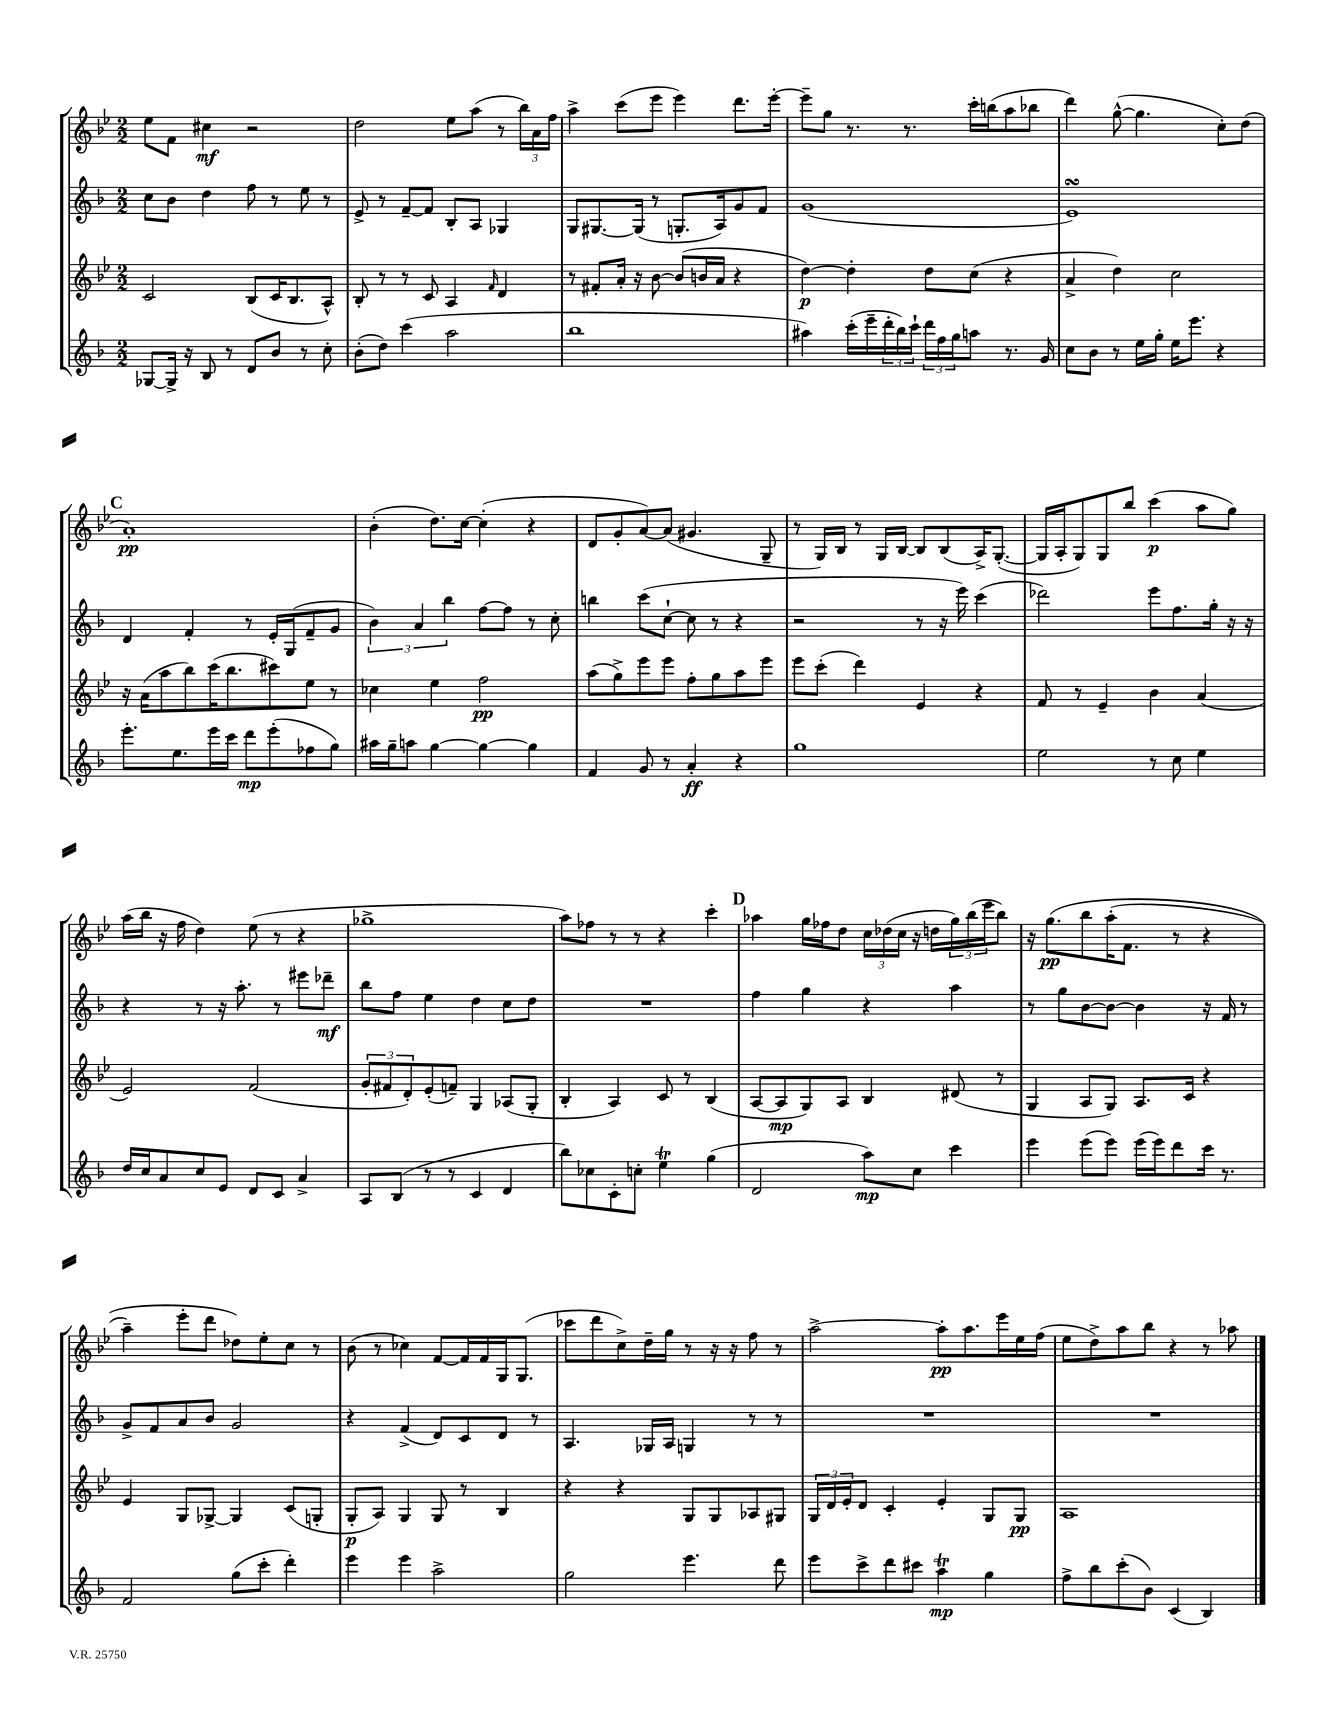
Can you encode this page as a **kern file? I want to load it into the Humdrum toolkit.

**kern	**dynam	**kern	**dynam	**kern	**dynam	**kern	**dynam
*part4	*part4	*part3	*part3	*part2	*part2	*part1	*part1
*staff4	*staff4	*staff3	*staff3	*staff2	*staff2	*staff1	*staff1
*clefG2	*	*clefG2	*	*clefG2	*	*clefG2	*
*k[b-]	*	*k[b-e-]	*	*k[b-]	*	*k[b-e-]	*
*M2/2	*	*M2/2	*	*M2/2	*	*M2/2	*
=15	=15	=15	=15	=15	=15	=15	=15
[8G-X/L	.	2c/	.	8cc\L	.	8ee-\L	.
16G-^/Jk]	.	.	.	8b-\J	.	8f\J	.
16r	.	.	.	.	.	.	.
8B-/	.	.	.	4dd\	.	4cc#X\	mf
8r	.	.	.	.	.	.	.
8d/L	.	(8B-/L	.	8ff\	.	2r	.
8b-/J	.	16c/K	.	8r	.	.	.
.	.	8.B-/	.	.	.	.	.
8r	.	.	.	8ee\	.	.	.
8cc'\	.	8A^^/J)	.	8r	.	.	.
=16	=16	=16	=16	=16	=16	=16	=16
(8b-'\L	.	8B-'/	.	8e^/	.	2dd\	.
8dd\J)	.	8r	.	8r	.	.	.
(4ccc\	.	8r	.	[8f~/L	.	.	.
.	.	8c/	.	8f/J]	.	.	.
2aa\	.	4A/	.	8B-'/L	.	8ee-\L	.
.	.	.	.	8A/J	.	(8aa\J	.
.	.	16qqf/	.	.	.	.	.
.	.	4d/	.	4G-X/	.	8r	.
.	.	.	.	.	.	24bb-\LL)	.
.	.	.	.	.	.	24a\	.
.	.	.	.	.	.	24ff\JJ	.
=17	=17	=17	=17	=17	=17	=17	=17
1bb-	.	8r	.	8G/L	.	4aa^\	.
.	.	8f#X'/L	.	[8.G#X/	.	.	.
.	.	16a'/Jk	.	.	.	(8ccc\L	.
.	.	16r	.	(16G#/Jk]	.	.	.
.	.	[8b-\	.	8r	.	8eee-\J	.
.	.	(8b-/L]	.	8.Gn'/L	.	4eee-\)	.
.	.	16bn/L	.	.	.	.	.
.	.	16a/JJ	.	16A/k)	.	.	.
.	.	4r	.	8g/	.	8.ddd\L	.
.	.	.	.	8f/J	.	.	.
.	.	.	.	.	.	[16eee-'\Jk	.
=18	=18	=18	=18	=18	=18	=18	=18
4aa#X\)	.	[4dd\)	p	(1g	.	8eee-~\L]	.
.	.	.	.	.	.	8gg\J	.
(16ccc'\LL	.	4dd'\]	.	.	.	8.r	.
16eee~\	.	.	.	.	.	.	.
24ddd'\	.	.	.	.	.	.	.
24bb-\)	.	.	.	.	.	.	.
.	.	.	.	.	.	8.r	.
24ccc`\JJ	.	.	.	.	.	.	.
24ddd\LL	.	8dd\L	.	.	.	.	.
24ff\	.	.	.	.	.	.	.
24gg\J	.	.	.	.	.	.	.
8aan\J	.	(8cc\J	.	.	.	16ccc'\LL	.
.	.	.	.	.	.	(16bbn\J	.
8.r	.	4r	.	.	.	8aa\	.
.	.	.	.	.	.	8bb-X\J	.
16g/	.	.	.	.	.	.	.
=19	=19	=19	=19	=19	=19	=19	=19
8cc\L	.	4a^/	.	1esSsS)	.	4ddd\)	.
8b-\J	.	.	.	.	.	.	.
8r	.	4dd\)	.	.	.	([8gg^^\	.
16ee\LL	.	.	.	.	.	4.gg\]	.
16gg'\JJ	.	.	.	.	.	.	.
16ee\KL	.	2cc\	.	.	.	.	.
8.eee\J	.	.	.	.	.	.	.
4r	.	.	.	.	.	8cc'\L)	.
.	.	.	.	.	.	(8dd\J	.
!!LO:LB:g=z
!!LO:REH:place=s1:t=C
=20	=20	=20	=20	=20	=20	=20	=20
8.eee'\L	.	16r	.	4d/	.	1a')	pp
.	.	(16a\KL	.	.	.	.	.
.	.	8aa\	.	.	.	.	.
8.ee\	.	.	.	.	.	.	.
.	.	8bb-\)	.	4f'/	.	.	.
16eee\L	.	(16ccc\K	.	.	.	.	.
16ccc\JJ	.	8.bb-\	.	.	.	.	.
8ddd\L	mp	.	.	8r	.	.	.
(8eee'\	.	8ccc#X\)	.	16e'/LL	.	.	.
.	.	.	.	(16G/J	.	.	.
8ff-X\	.	8ee-\J	.	8f~/	.	.	.
8gg\J)	.	8r	.	8g/J	.	.	.
=21	=21	=21	=21	=21	=21	=21	=21
16aa#X\LL	.	4cc-X\	.	6b-\)	.	(4b-'\	.
16gg~\J	.	.	.	.	.	.	.
8aan\J	.	.	.	.	.	.	.
.	.	.	.	6a/	.	.	.
[4gg\	.	4ee-\	.	.	.	8.dd\L)	.
.	.	.	.	6bb-\	.	.	.
.	.	.	.	.	.	[16cc\Jk	.
4gg\_	.	2ff\	pp	[8ff\L	.	(4cc'\]	.
.	.	.	.	8ff\J]	.	.	.
4gg\]	.	.	.	8r	.	4r	.
.	.	.	.	8cc'\	.	.	.
=22	=22	=22	=22	=22	=22	=22	=22
4f/	.	(8aa\L	.	4bbn\	.	8d/L	.
.	.	8gg^\)	.	.	.	8g'/	.
8g/	.	8eee-\	.	(8ccc\L	.	[8a/)	.
8r	.	8eee-\J	.	[8cc`\J	.	(8a/J]	.
4a'/	ff	8ff'\L	.	8cc\]	.	4.g#X/	.
.	.	8gg\	.	8r	.	.	.
4r	.	8aa\	.	4r	.	.	.
.	.	8eee-\J	.	.	.	8G~/	.
=23	=23	=23	=23	=23	=23	=23	=23
1gg	.	8eee-\L	.	2r	.	8r	.
.	.	(8ccc'\J	.	.	.	16G/LL)	.
.	.	.	.	.	.	16B-/JJ	.
.	.	4ddd\)	.	.	.	8r	.
.	.	.	.	.	.	16G/LL	.
.	.	.	.	.	.	[16B-/JJ	.
.	.	4e-/	.	8r	.	8B-/L]	.
.	.	.	.	16r	.	(8B-/	.
.	.	.	.	16eee\)	.	.	.
.	.	4r	.	(4ccc\	.	16A^/K)	.
.	.	.	.	.	.	([8.G'/J	.
=24	=24	=24	=24	=24	=24	=24	=24
2ee\	.	8f/	.	2ddd-X\)	.	16G/LL]	.
.	.	.	.	.	.	16A'/J	.
.	.	8r	.	.	.	8G/)	.
.	.	4e-~/	.	.	.	8G/	.
.	.	.	.	.	.	8bb-/J	.
8r	.	4b-\	.	8eee\L	.	(4ccc\	p
8cc\	.	.	.	8.ff\	.	.	.
4ee\	.	(4a/	.	.	.	8aa\L	.
.	.	.	.	16gg'\Jk	.	.	.
.	.	.	.	16r	.	8gg\J)	.
.	.	.	.	16r	.	.	.
!!LO:LB:g=z
=25	=25	=25	=25	=25	=25	=25	=25
16dd/LL	.	2e-/)	.	4r	.	(16aa\LL	.
16cc/J	.	.	.	.	.	16bb-\JJ	.
8a/	.	.	.	.	.	16r	.
.	.	.	.	.	.	16ff\	.
8cc/	.	.	.	8r	.	4dd\)	.
8e/J	.	.	.	16r	.	.	.
.	.	.	.	8.aa'\	.	.	.
8d/L	.	(2f/	.	.	.	(8ee-\	.
8c/J	.	.	.	8r	.	8r	.
4a^/	.	.	.	8eee#X\L	.	4r	.
.	.	.	.	8ddd-X~\J	mf	.	.
=26	=26	=26	=26	=26	=26	=26	=26
8A/L	.	12g'/L	.	8bb-\L	.	1gg-X^	.
.	.	12f#X/	.	.	.	.	.
(8B-/J	.	.	.	8ff\J	.	.	.
.	.	12d'/)	.	.	.	.	.
8r	.	(8e-'/	.	4ee\	.	.	.
8r	.	8fn~/J)	.	.	.	.	.
4c/	.	4G/	.	4dd\	.	.	.
4d/	.	(8A-X/L	.	8cc\L	.	.	.
.	.	8G'/J	.	8dd\J	.	.	.
=27	=27	=27	=27	=27	=27	=27	=27
8bb-\L)	.	4B-'/	.	1r	.	8aa\L)	.
8cc-X\	.	.	.	.	.	8ff-X\J	.
8c'\	.	4A/)	.	.	.	8r	.
8ccn'\J	.	.	.	.	.	8r	.
4eet\	.	8c/	.	.	.	4r	.
.	.	8r	.	.	.	.	.
(4gg\	.	(4B-/	.	.	.	4ccc'\	.
!!LO:REH:place=s1:t=D
=28	=28	=28	=28	=28	=28	=28	=28
2d/	.	[8A/L	.	4ff\	.	4aa-X\	.
.	.	8A/]	mp	.	.	.	.
.	.	8G/)	.	4gg\	.	16gg\LL	.
.	.	.	.	.	.	16ff-X\J	.
.	.	8A/J	.	.	.	8dd\J	.
8aa\L)	mp	4B-/	.	4r	.	24cc\LL	.
.	.	.	.	.	.	(24dd-X\	.
.	.	.	.	.	.	24cc\JJ	.
8cc\J	.	.	.	.	.	16r	.
.	.	.	.	.	.	16ddn\LL	.
4ccc\	.	(8d#X/	.	4aa\	.	24gg\)	.
.	.	.	.	.	.	(24bb-\	.
.	.	.	.	.	.	24eee-\J	.
.	.	8r	.	.	.	8bb-\J)	.
=29	=29	=29	=29	=29	=29	=29	=29
4eee\	.	4G/	.	8r	.	16r	.
.	.	.	.	.	.	(8.gg\L	pp
.	.	.	.	8gg\L	.	.	.
(8eee\L	.	8A/L	.	[8b-\	.	8bb-\	.
8eee\J)	.	8G/J)	.	8b-\J_	.	(16aa'\K	.
.	.	.	.	.	.	8.f\J	.
(16eee\LL	.	8.A/L	.	4b-\]	.	.	.
16eee\J)	.	.	.	.	.	.	.
8ddd\	.	.	.	.	.	8r	.
.	.	16c/Jk	.	.	.	.	.
16ccc\Jk	.	4r	.	16r	.	4r	.
8.r	.	.	.	16f/	.	.	.
.	.	.	.	8r	.	.	.
!!LO:LB:g=z
=30	=30	=30	=30	=30	=30	=30	=30
2f/	.	4e-/	.	8g^/L	.	4aa~\)	.
.	.	.	.	8f/	.	.	.
.	.	8G/L	.	8a/	.	8eee-'\L	.
.	.	[8G-X^/J	.	8b-/J	.	8ddd\J	.
(8gg\L	.	4G-/]	.	2g/	.	8dd-X\L)	.
8ccc'\J	.	.	.	.	.	8ee-'\	.
4ddd'\)	.	(8c/L	.	.	.	8cc\J	.
.	.	8Gn'/J	.	.	.	8r	.
=31	=31	=31	=31	=31	=31	=31	=31
4eee\	.	8G'/L	p	4r	.	(8b-\	.
.	.	8A/J)	.	.	.	8r	.
4eee\	.	4G/	.	(4f^/	.	4cc-X\)	.
2aa^\	.	8G/	.	8d/L)	.	[8f/L	.
.	.	8r	.	8c/	.	16f/L]	.
.	.	.	.	.	.	16f/	.
.	.	4B-/	.	8d/J	.	16G/J	.
.	.	.	.	.	.	(8.G/J	.
.	.	.	.	8r	.	.	.
=32	=32	=32	=32	=32	=32	=32	=32
2gg\	.	4r	.	4.A/	.	8ccc-X\L	.
.	.	.	.	.	.	8ddd\	.
.	.	4r	.	.	.	8cc^\)	.
.	.	.	.	16G-X/LL	.	16dd~\L	.
.	.	.	.	16A/JJ	.	16gg\JJ	.
4.eee\	.	8G/L	.	4Gn/	.	8r	.
.	.	8G/	.	.	.	16r	.
.	.	.	.	.	.	16r	.
.	.	8A-X/	.	8r	.	8ff\	.
8ddd\	.	8G#X/J	.	8r	.	8r	.
=33	=33	=33	=33	=33	=33	=33	=33
8eee\L	.	24G/LL	.	1r	.	[2aa^\	.
.	.	24d/	.	.	.	.	.
.	.	24e-'/J	.	.	.	.	.
8ccc^\	.	8d/J	.	.	.	.	.
8ddd\	.	4c'/	.	.	.	.	.
8ccc#X\J	.	.	.	.	.	.	.
4aat\	mp	4e-'/	.	.	.	8aa'\L]	pp
.	.	.	.	.	.	8.aa\	.
4gg\	.	8G/L	.	.	.	.	.
.	.	.	.	.	.	16eee-\L	.
.	.	8G/J	pp	.	.	16ee-\	.
.	.	.	.	.	.	(16ff\JJ	.
=34	=34	=34	=34	=34	=34	=34	=34
8ff^\L	.	1A	.	1r	.	8ee-\L	.
8bb-\	.	.	.	.	.	8dd^\)	.
(8ccc'\	.	.	.	.	.	8aa\	.
8b-\J)	.	.	.	.	.	8bb-\J	.
(4c/	.	.	.	.	.	4r	.
4B-/)	.	.	.	.	.	8r	.
.	.	.	.	.	.	8aa-X\	.
==	==	==	==	==	==	==	==
*-	*-	*-	*-	*-	*-	*-	*-
